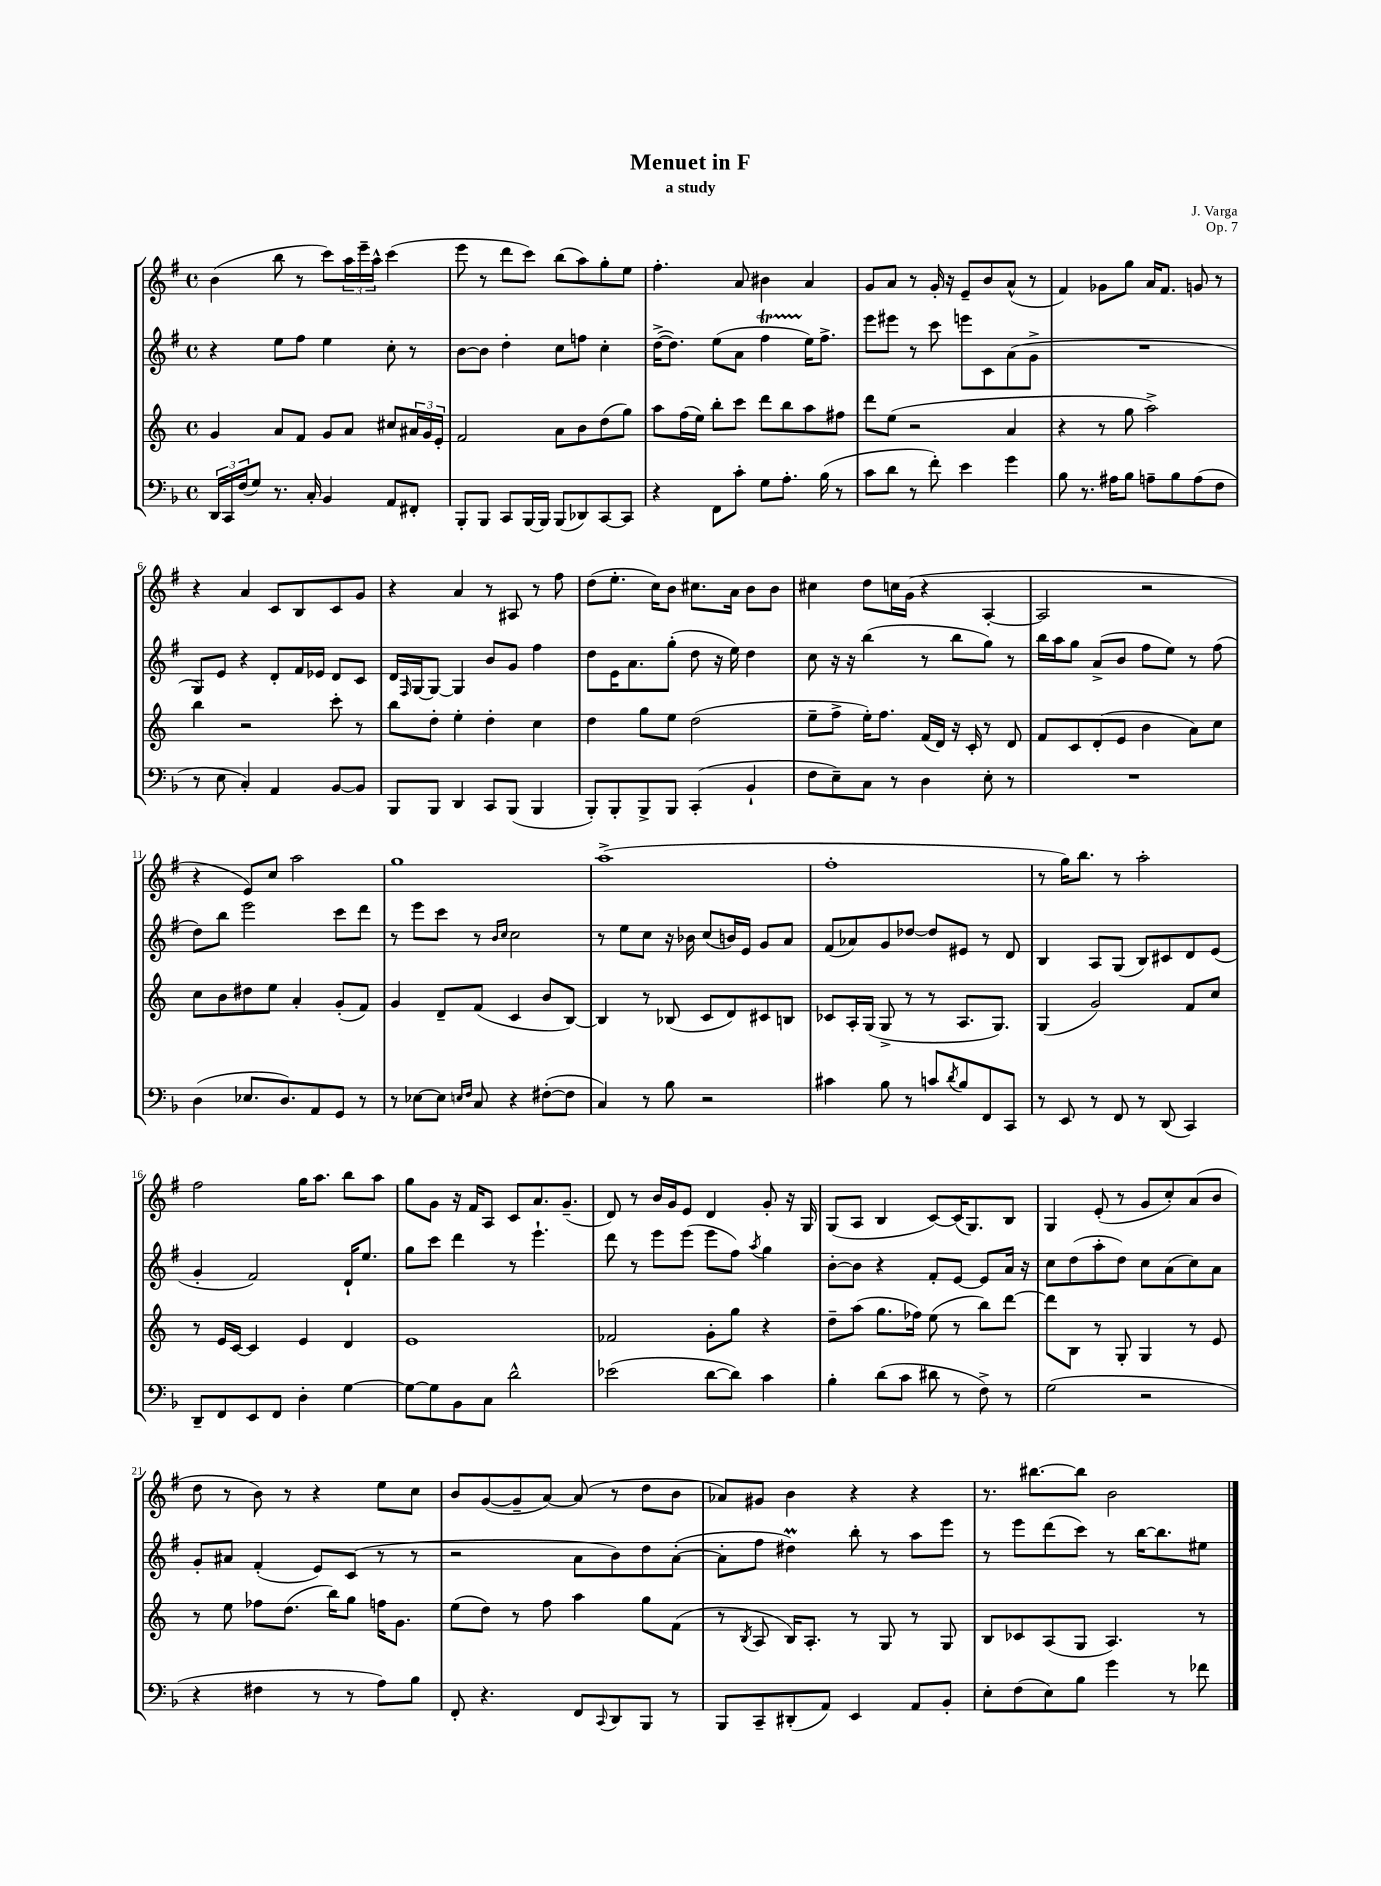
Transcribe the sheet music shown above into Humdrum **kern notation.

**kern	**kern	**kern	**kern
*staff4	*staff3	*staff2	*staff1
*clefF4	*clefG2	*clefG2	*clefG2
*k[b-]	*k[]	*k[f#]	*k[f#]
*M4/4	*M4/4	*M4/4	*M4/4
*met(c)	*met(c)	*met(c)	*met(c)
24DD/LL	4g/	4r	(4b\
24CC/	.	.	.
(24F/J	.	.	.
8G/J)	.	.	.
8.r	8a/L	8ee\L	8bb\
.	8f/J	8ff#\J	8r
16C'/	.	.	.
4BB-/	8g/L	4ee\	8ccc\L)
.	8a/J	.	24aa\L
.	.	.	24eee~\
.	.	.	24aa^^\JJ
8AA/L	8cc#/L	8cc'\	(4ccc\
8FF#'/J	24a#/L	8r	.
.	24g/	.	.
.	24e'/JJ	.	.
=	=	=	=
8BBB-'/L	2f/	[8b\L	8eee\
8BBB-/J	.	8b\]J	8r
8CC/L	.	4dd'\	8ddd\L
[16BBB-/L	.	.	8ccc\J)
16BBB-/]JJ	.	.	.
(8BBB-/L	8a\L	8cc\L	(8bb\L
8DD-/)	8b\	8ff\J	8aa\)
[8CC/	(8dd\	4cc'\	8gg'\
8CC/]J	8gg\J)	.	8ee\J
=	=	=	=
4r	8aa\L	([16dd^\LK	4.ff#'\
.	.	8.dd\]J)	.
.	(16ff\L	.	.
.	16ee\JJ)	.	.
8FF\L	8bb'\L	(8ee\L	.
8c'\J	8ccc\J	8a\J	8a/
8G\L	8ddd\L	4ff#\	4b#\
8.A'\J	8bb\	.	.
.	8aa\	16ee\LK)	4a/
(16B-\	.	8.ff#^\J	.
8r	8ff#\J	.	.
=	=	=	=
8c\L	8ddd\L	8eee\L	8g/L
8d\J	(8ee\J	8eee#\J	8a/J
8r	2r	8r	8r
8f'\)	.	8ccc\	16g'/
.	.	.	16r
4e\	.	8eee\L	8e~/L
.	.	8c\	8b/
4g\	4a/	(8a\	(8a^^/J
.	.	8g^\J	8r
=	=	=	=
8B-\	4r	1r	4f#/)
8.r	.	.	.
.	8r	.	8g-\L
16A#\LK	.	.	.
8B-\J	8gg\	.	8gg\J
8A~\L	2aa^\)	.	16a/LK
.	.	.	8.f#/J
8B-\	.	.	.
(8A\	.	.	8g/
8F\J	.	.	8r
=	=	=	=
8r	4bb\	8G/L)	4r
8E\	.	8e/J	.
4C'/)	2r	4r	4a/
4AA/	.	8d'/L	8c/L
.	.	16f#/L	8B/
.	.	16e-/JJ	.
[8BB-/L	8ccc'\	8d/L	8c/
8BB-/]J	8r	8c/J	8g/J
=	=	=	=
8BBB-/L	8bb\L	16d/LL	4r
.	.	16qqF#/	.
.	.	[16G/J	.
8BBB-/J	8dd'\J	8G/_J	.
4DD/	4ee'\	4G/]	4a/
8CC/L	4dd'\	8b/L	8r
(8BBB-/J	.	8g/J	8A#/
4BBB-/	4cc\	4ff#\	8r
.	.	.	8ff#\
=	=	=	=
8BBB-'/L)	4dd\	8dd\L	(8dd\L
8BBB-'/	.	16e\K	8.ee'\J
.	.	8.a\	.
8BBB-^/	8gg\L	.	.
.	.	.	16cc\LK)
8BBB-/J	8ee\J	(8gg'\J	8b\J
(4CC'/	(2dd\	8dd\	8.cc#\L
.	.	16r	.
.	.	16ee\)	16a\Jk
4BB-`/	.	4dd\	8b\L
.	.	.	8b\J
=	=	=	=
8F\L	8ee~\L	8cc\	4cc#\
8E~\)	8ff^\J	16r	.
.	.	16r	.
8C\J	16ee'\LK)	(4bb\	8dd\L
.	8.ff\J	.	.
8r	.	.	16cc\L
.	.	.	(16g\JJ
4D\	(16f/LL	8r	4r
.	16d/JJ)	.	.
.	16r	8bb\L	.
.	16c'/	.	.
8E'\	8r	8gg\J)	[4A'/
8r	8d/	8r	.
=	=	=	=
1r	8f/L	16bb\LL	2A/]
.	.	16aa\J	.
.	8c/	8gg\J	.
.	(8d'/	(8a^/L	.
.	8e/J	8b/J	.
.	4b\	8ff#\L	2r
.	.	8ee\J)	.
.	8a\L)	8r	.
.	8cc\J	(8ff#\	.
=	=	=	=
(4D\	8cc\L	8dd\L)	4r
.	8b\	8bb\J	.
8.E-/L	8dd#\	2eee\	8e/L)
.	8ee\J	.	8cc/J
8.D/)	.	.	.
.	4a'/	.	2aa\
8AA/	.	.	.
8GG/J	(8g'/L	8ccc\L	.
8r	8f/J)	8ddd\J	.
=	=	=	=
8r	4g/	8r	1gg
[8E-\L	.	8eee\L	.
8E-\]J	8d~/L	8ccc\J	.
16qqE/LL	.	.	.
16qqF/JJ	.	.	.
8C/	(8f/J	8r	.
.	.	16qqb/LL	.
.	.	16qqcc/JJ	.
4r	4c/	2cc\	.
([8F#'\L	8b/L	.	.
8F#\]J	[8B/J)	.	.
=	=	=	=
4C/)	4B/]	8r	(1aa^
.	.	8ee\L	.
8r	8r	8cc\J	.
8B-\	(8B-/	16r	.
.	.	16b-\	.
2r	8c/L	(8cc/L	.
.	8d/)	16b/L)	.
.	.	16e/JJ	.
.	8c#/	8g/L	.
.	8B/J	8a/J	.
=	=	=	=
4c#\	8c-/L	(8f#/L	1ff#'
.	16A'/L	8a-/)	.
.	(16G/JJ	.	.
8B-\	8G^/	8g/	.
8r	8r	[8dd-/J	.
8c/L	8r	8dd-/]L	.
8qd/	.	.	.
8B-/	8.A/L	8e#/J	.
8FF/	.	8r	.
.	8.G/J)	.	.
8CC/J	.	8d/	.
=	=	=	=
8r	(4G/	4B/	8r
8EE/	.	.	16gg\LK)
.	.	.	8.bb\J
8r	2g/)	8A/L	.
8FF/	.	(8G/J	8r
8r	.	8B/L)	2aa'\
(8DD/	.	8c#/	.
4CC/)	8f/L	8d/	.
.	8cc/J	(8e/J	.
=	=	=	=
8DD~/L	8r	4g'/	2ff#\
8FF/	16e/LL	.	.
.	[16c/JJ	.	.
8EE/	4c/]	2f#/)	.
8FF/J	.	.	.
4D'\	4e/	.	16gg\LK
.	.	.	8.aa\J
[4G\	4d/	16d`/LK	8bb\L
.	.	8.ee/J	.
.	.	.	8aa\J
=	=	=	=
8G\_L	1e	8gg\L	8gg\L
8G\]	.	8ccc\J	8g\J
8BB-\	.	4ddd\	16r
.	.	.	16f#/LK
8C\J	.	.	8A/J
2d^^\	.	8r	8c/L
.	.	4.eee`\	8.a/
.	.	.	(8.g~/J
=	=	=	=
(2e-\	2f-/	8ddd\	8d/)
.	.	8r	8r
.	.	8eee\L	16b/LL
.	.	.	16g/J
.	.	(8eee\J	8e/J
[8d\L	8g'\L	8eee\L	4d/
8d\]J)	8gg\J	8ff#\J)	.
.	.	8qaa/	.
4c\	4r	4gg\	8g'/
.	.	.	16r
.	.	.	16G/
=	=	=	=
4B-'\	8dd~\L	[8b'\L	(8G/L
.	(8aa\J	8b\]J	8A/J
(8d\L	8.gg\L	4r	4B/
8c\J	.	.	.
.	16ff-\Jk)	.	.
8d#\	(8ee\	8f#'/L	[8c/L)
8r	8r	[8e/J	(16c/]K
.	.	.	8.G/)
8F^\)	8bb\L)	8e/]L	.
8r	[8ddd\J	16a/Jk	8B/J
.	.	16r	.
=	=	=	=
(2G\	8ddd\]L	8cc\L	4G/
.	8B\J	(8dd\	.
.	8r	8aa'\	(8e'/
.	8G'/	8dd\J)	8r
2r	4G/	8cc\L	8g/L
.	.	(8a\	8cc'/)
.	8r	8cc\)	(8a/
.	8e/	8a\J	8b/J
=	=	=	=
4r	8r	8g'/L	8dd\
.	8ee\	8a#/J	8r
4F#\	8ff-\L	(4f#'/	8b\)
.	(8.dd\J	.	8r
8r	.	8e/L)	4r
.	16bb\LK)	.	.
8r	8gg\J	(8c/J	.
8A\L)	16ff\LK	8r	8ee\L
.	8.g\J	.	.
8B-\J	.	8r	8cc\J
=	=	=	=
8FF'/	(8ee\L	2r	8b/L
4.r	8dd\J)	.	([8g/
.	8r	.	8g~/]
.	8ff\	.	[8a/J)
8FF/L	4aa\	8a\L	(8a/]
8qqCC/	.	.	.
8DD/	.	8b\)	8r
8BBB-/J	8gg\L	8dd\	8dd\L
8r	(8f\J	([8a'\J	8b\J
=	=	=	=
8BBB-/L	8r	8a'\]L	8a-/L)
.	8qB/	.	.
8CC~/	8A/	8ff#\J	8g#/J
(8DD#'/	16B/LK)	4dd#\)	4b\
.	8.A'/J	.	.
8AA/J)	.	.	.
4EE/	8r	8bb'\	4r
.	8G/	8r	.
8AA/L	8r	8aa\L	4r
8BB-'/J	8G/	8eee\J	.
=	=	=	=
8E'\L	8B/L	8r	8.r
(8F\	8c-/	8eee\L	.
.	.	.	[8.bb#\L
8E\)	(8A/	(8ddd\	.
8B-\J	8G/J	8ccc\J)	8bb#\]J
4g\	4.A/)	8r	2b\
.	.	[16bb\LK	.
.	.	8.bb\]	.
8r	.	.	.
8f-\	8r	8ee#\J	.
==	==	==	==
*-	*-	*-	*-
